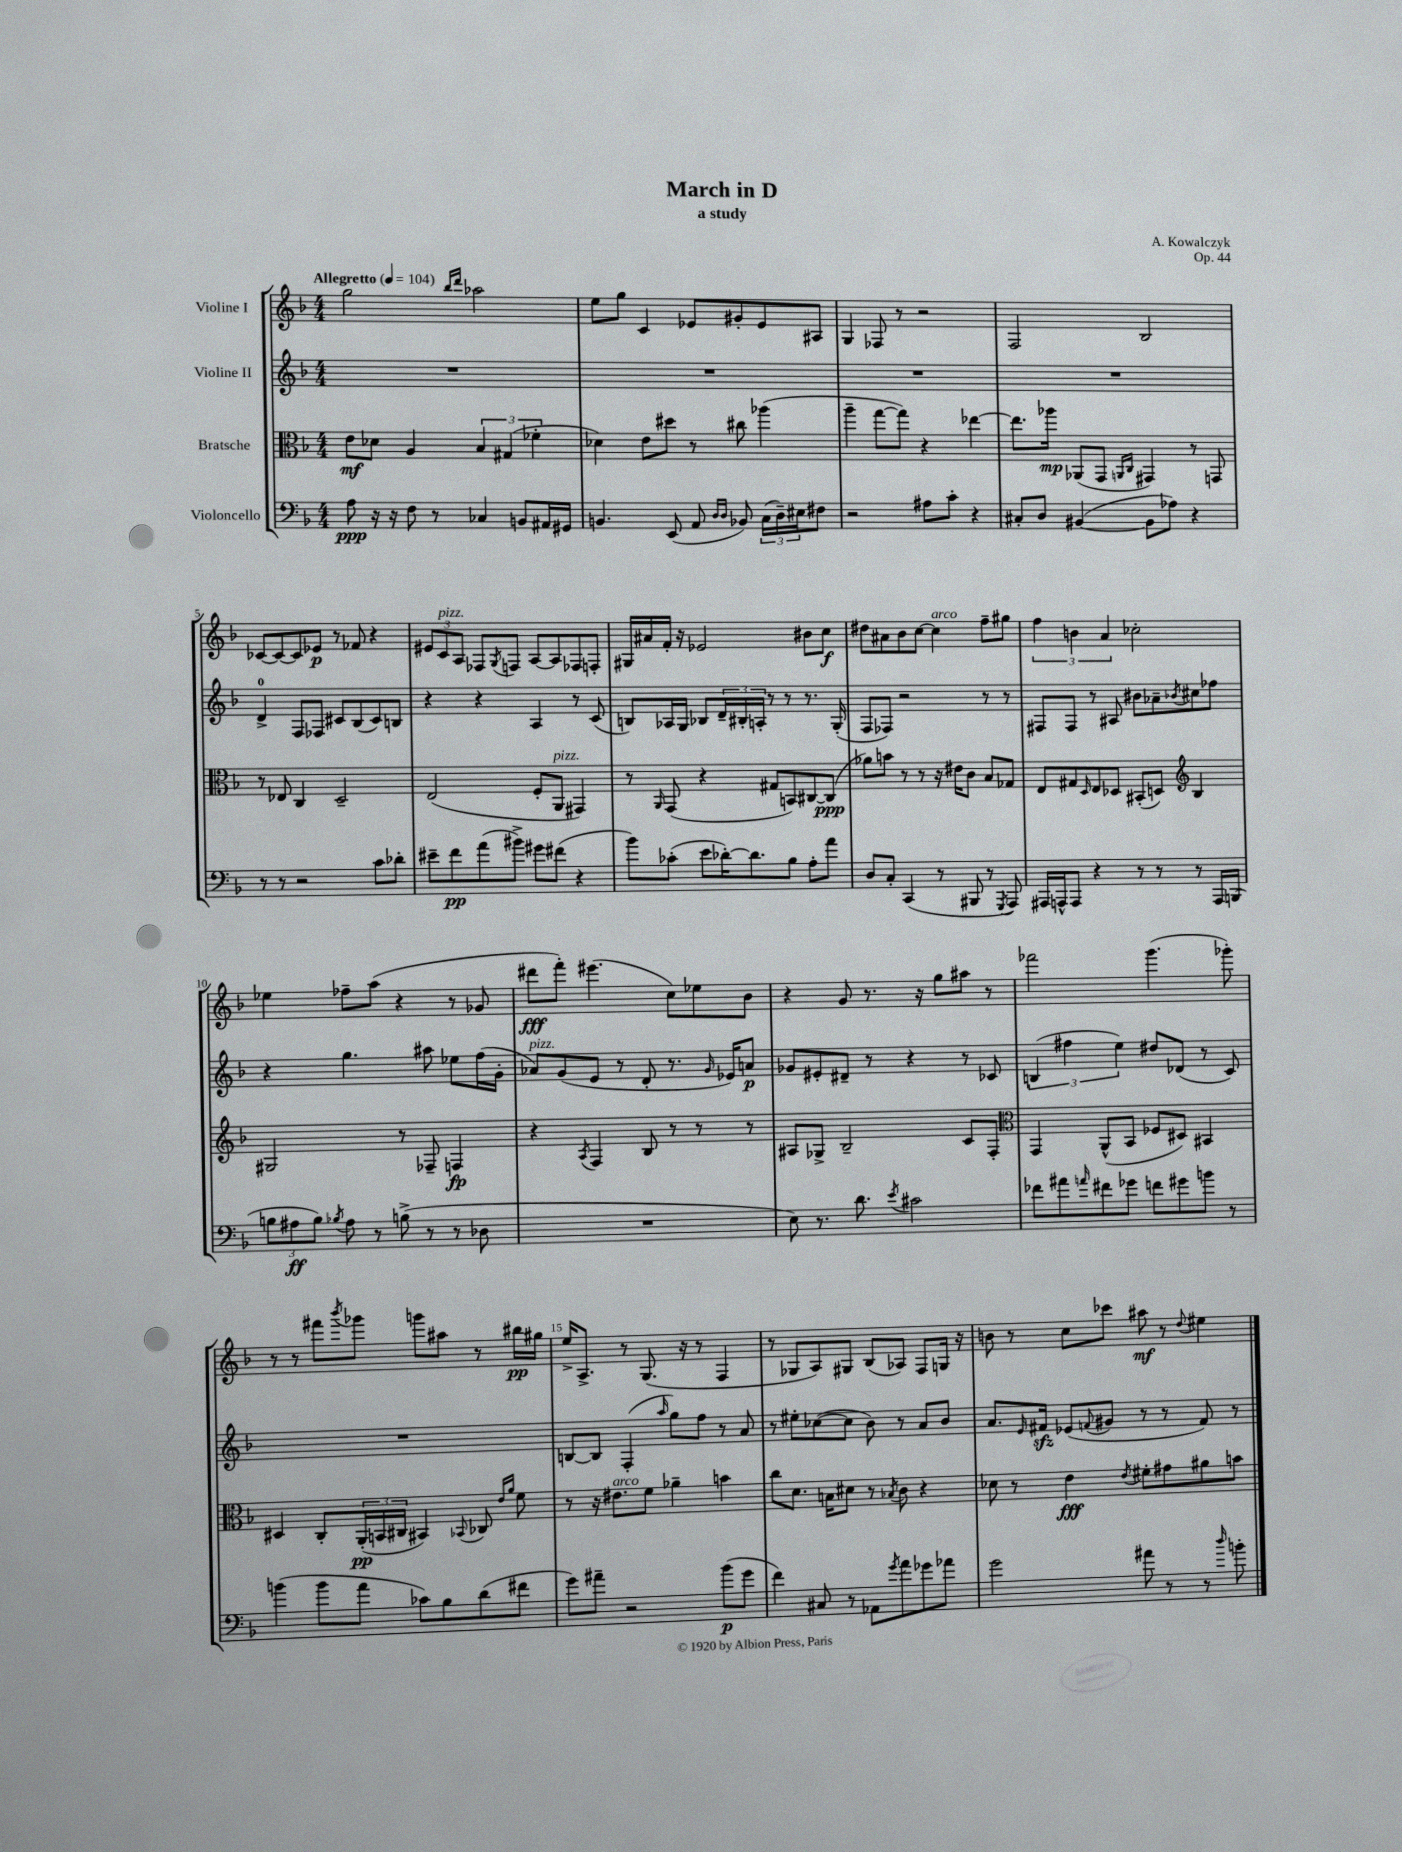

**kern	**kern	**kern	**kern
*staff4	*staff3	*staff2	*staff1
*clefF4	*clefC3	*clefG2	*clefG2
*k[b-]	*k[b-]	*k[b-]	*k[b-]
*M4/4	*M4/4	*M4/4	*M4/4
*MM104	*MM104	*MM104	*MM104
8A\	8e\L	1r	2gg\
16r	8d-\J	.	.
16r	.	.	.
8F\	4A/	.	.
8r	.	.	.
.	.	.	16qqbb-/LL
.	.	.	16qqddd/JJ
4C-/	6B-/	.	2aa-\
.	(6G#/	.	.
8BB/L	.	.	.
.	6f-'\	.	.
16AA#/L	.	.	.
16GG#/JJ	.	.	.
=	=	=	=
4.BB/	4d-\)	1r	8ee\L
.	.	.	8gg\J
.	8e\L	.	4c/
(8EE/	8dd#\J	.	.
8AA/	8r	.	8e-/L
16qqD/LL	.	.	.
16qqD/JJ	.	.	.
8BB-/)	8cc#\	.	8g#'/
(24C\LL	(4aa-\	.	8e-/
24D~\)	.	.	.
24E#\J	.	.	.
8F#\J	.	.	8A#/J
=	=	=	=
2r	4aa~\	1r	4G/
.	[8gg\L	.	8F-/
.	8gg\]J)	.	8r
8A#\L	4r	.	2r
8c'\J	.	.	.
4r	[4ee-\	.	.
=	=	=	=
8C#'/L	8.ee-\]L	1r	2F/
8D/J	.	.	.
.	16aa-\Jk	.	.
([4BB#/	(8AA-/L	.	.
.	8GG/J	.	.
.	16qqAA/LL	.	.
.	16qqC/JJ	.	.
8BB#\]L	4GG#/)	.	2B-/
8A-\J)	.	.	.
4r	8r	.	.
.	8GG/	.	.
=	=	=	=
8r	8r	4d^/	[8c-/L
8r	8E-/	.	8c-/_
2r	4C/	8F/L	8c-/]
.	.	8F-/J	8e-/J
.	2D~/	8c#/L	8r
.	.	(8B-/	8f-/
8c\L	.	8c#/)	4r
8d-'\J	.	8B/J	.
=	=	=	=
8e#~\L	(2E/	4r	12e#/L
.	.	.	12c/
8f\	.	.	.
.	.	.	12A/J
(8a\	.	4r	8F-/L
.	.	.	8qG/
8b#^\J)	.	.	8F/J
8g#\L	8F'/L	4A/	[8A/L
(8f#\J	8AA/J	.	8A/]
4r	4GG#/)	8r	8F-/
.	.	(8c/	8F'/J
=	=	=	=
8b-\L)	8r	8B/L)	16G#/LL
.	.	.	16a#/
.	16qqAA/	.	.
(8c-'\J	(8GG/	16A-/L	16f'/JJ
.	.	16G/JJ	16r
8e\L	4r	8B-/L	2e-/
[16d-'\K)	.	24d~/L	.
.	.	24B#'/	.
8.d-\]	.	.	.
.	.	24A'/JJ	.
.	8G#/L	8r	.
8B-\J	8BB/)	8r	.
8A'\L	[8C#/	8.r	8b#\L
8a\J	(8C#/]J	.	8cc\J
.	.	(16G'/	.
=	=	=	=
8D/L	8a-\L)	8F/L	8dd#\L
8C'/J	8b\J	8F-/J)	8a#\
(4CC/	8r	2r	8b-\
.	8r	.	[8cc\J
8r	16r	.	4cc\]
.	16e#\LK	.	.
8BBB#/	8c\J	.	.
8r	8B-/L	8r	8ff~\L
8qGGG/	.	.	.
8AAA/)	8G-/J	8r	8gg#\J
=	=	=	=
16AAA#/LL	8E/L	8F#/L	6ff\
16AAA^^/J	.	.	.
8AAA/J	8G#/	8F#/J	.
.	.	.	6b\
.	16qqD/	.	.
4r	8E/	8r	.
.	.	.	6a/
.	8D-/J	8A#/	.
8r	(8BB#'/L	8b#\L	2cc-'\
8r	8D/J)	8a-~\	.
*	*clefG2	*	*
.	.	8qb-/	.
8r	4B-/	8cc#\	.
16AAA/LL	.	8ff-\J	.
(16BBB/JJ	.	.	.
=	=	=	=
12B\L	2G#/	4r	4ee-\
12A#\	.	.	.
12B\J)	.	.	.
8qB-/	.	.	.
8A#\	.	4.gg\	8ff-~\L
8r	.	.	(8aa\J
(8B^\	8r	.	4r
8r	8F-~/	8aa#\	.
8r	4F/	8ee-\L	8r
8D-\	.	(16ff\L	8g-/
.	.	16g'\JJ	.
=	=	=	=
1r	4r	8a-/L)	8ddd#\L
.	.	(8g/	8fff'\J)
.	8qA/	.	.
.	4F/	8e/J	(4.eee#\
.	.	8r	.
.	8B-/	8d'/	.
.	8r	8.r	8cc\L)
.	8r	.	8ee-\
.	.	16qqg/	.
.	.	16e-/LK)	.
.	8r	8a/J	8b-\J
=	=	=	=
8E\)	8A#/L	8g-/L	4r
8.r	8G-^/J	8e#'/	.
.	2B-~/	8d#~/J	8g/
8.d\	.	.	.
.	.	8r	8.r
8qe/	.	.	.
2c#\	.	4r	.
.	.	.	16r
.	.	.	8gg\L
.	8c/L	8r	8aa#\J
.	8F'/J	8c-/	8r
=	=	=	=
*	*clefC3	*	*
8f-\L	4GG/	(6B/	2fff-\
8a#\	.	.	.
.	.	6ff#\	.
16qqa/	.	.	.
8f#\	(8AA^^/L	.	.
.	.	6ee\)	.
8g-\J	8BB-/J	.	.
8f\L	8F-/L	8dd#/L	(4.ggg\
8g#\	8D#/J)	(8d-/J	.
8b\J	4BB#/	8r	.
8r	.	8c/)	8ggg-'\)
=	=	=	=
(4b\	4D#/	1r	8r
.	.	.	8r
8b\L	8C'/L	.	8fff#\L
.	.	.	8qbbb-/
8a\J	(24AA'/L	.	8ggg-\J
.	24BB/	.	.
.	24C#/JJ	.	.
8c-\L)	4BB#/)	.	8ggg\L
8B-\	.	.	8aa#\J
.	8qqBB-/	.	.
(8d\	8C-/	.	8r
.	16qqe/LL	.	.
.	16qqa/JJ	.	.
8f#\J	8f\	.	16bb#\LL
.	.	.	16gg#\JJ
=	=	=	=
8g\L)	8r	[8B/L	16ee^/LK
.	.	.	8.A^/J
8a#~\J	16r	8B/]J	.
.	8.e#\L	.	.
2r	.	(4F'/	8r
.	8f\J	.	(8.G/
.	.	16qqaa/	.
.	4a-~\	8gg\L)	.
.	.	.	16r
.	.	8ff\J	8r
(8b-\L	4b\	8r	4F/
8g\J	.	8a/	.
=	=	=	=
4f\)	8cc\L	8r	8r
.	8.d\J	8ee#'\L	8G-/L
8C#/	.	([8cc-\	8A/)
.	16B\LK	.	.
8r	8d#\J	8cc-\]J	8G#/J
8AA-\L	8r	8b-\)	(8B-/L
8qg/	8qB-/	.	.
8a\	8c\	8r	8A-/J)
8g-\	4r	8a/L	8F/L
8a-\J	.	8b-/J	16G/Jk
.	.	.	16r
=	=	=	=
2g\	8d-\	8.a/L	8b\
.	8r	.	8r
.	.	16qqe/	.
.	.	16f#/Jk	.
.	4e\	(8e-/L	8cc\L
.	.	8qqf/	.
.	.	8g#/J	8ccc-\J
.	8qe/	.	.
8a#\	8f#'\L	8r	8aa#\
8r	8g#\	8r	8r
.	.	.	8qqdd/
8r	8a#\	8f/)	4ee#\
16qqdd/	.	.	.
8b'\	8b\J	8r	.
==	==	==	==
*-	*-	*-	*-
